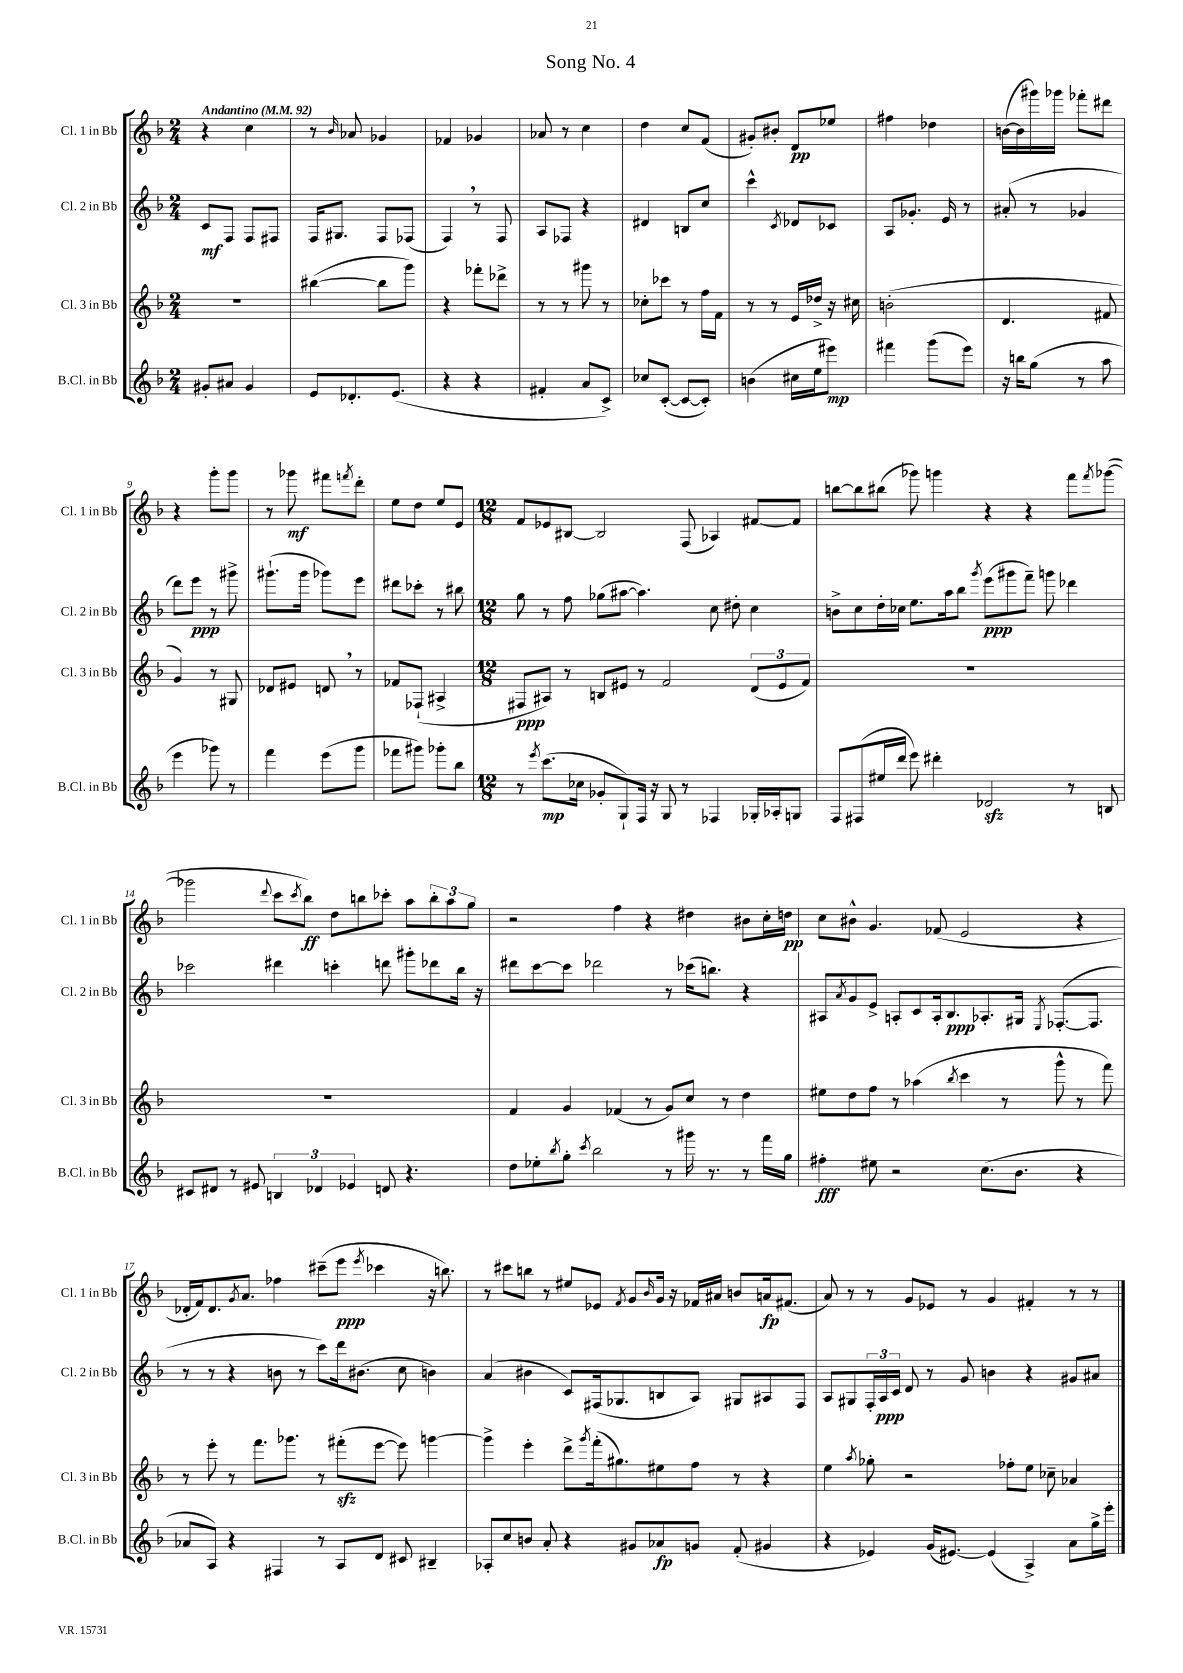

**kern	**dynam	**kern	**dynam	**kern	**dynam	**kern	**dynam
*part4	*part4	*part3	*part3	*part2	*part2	*part1	*part1
*staff4	*staff4	*staff3	*staff3	*staff2	*staff2	*staff1	*staff1
*I"B.Cl. in Bb	*	*I"Cl. 3 in Bb	*	*I"Cl. 2 in Bb	*	*I"Cl. 1 in Bb	*
*I'B.Cl. in Bb	*	*I'Cl. 3 in Bb	*	*I'Cl. 2 in Bb	*	*I'Cl. 1 in Bb	*
*clefG2	*	*clefG2	*	*clefG2	*	*clefG2	*
*k[b-]	*	*k[b-]	*	*k[b-]	*	*k[b-]	*
*M2/4	*	*M2/4	*	*M2/4	*	*M2/4	*
*MM92	*	*MM92	*	*MM92	*	*MM92	*
=1	=1	=1	=1	=1	=1	=1	=1
!	!	!	!	!	!	!LO:TX:a:B:t=Andantino	!
8g#X'/L	.	2r	.	8c/L	mf	4r	.
8a#X/J	.	.	.	8F/J	.	.	.
4g#/	.	.	.	8F/L	.	4cc\	.
.	.	.	.	8F#X/J	.	.	.
=2	=2	=2	=2	=2	=2	=2	=2
8e/L	.	([4bb#X\	.	16F/KL	.	8r	.
.	.	.	.	8.G#X/J	.	.	.
.	.	.	.	.	.	16qqb-/	.
8.d-X'/	.	.	.	.	.	8a-X/	.
.	.	8bb#\L]	.	8F/L	.	4g-X/	.
(8.e/J	.	.	.	.	.	.	.
.	.	8ggg\J)	.	(8F-X/J	.	.	.
=3	=3	=3	=3	=3	=3	=3	=3
4r	.	4r	.	4F,/)	.	4f-X/	.
4r	.	8fff-X'\L	.	8r	.	4g-X/	.
.	.	8ddd-X^\J	.	8F/	.	.	.
=4	=4	=4	=4	=4	=4	=4	=4
4f#X'/	.	8r	.	8A/L	.	8a-X/	.
.	.	8r	.	8F-X/J	.	8r	.
8a/L	.	8ggg#X\	.	4r	.	4cc\	.
8c^/J)	.	8r	.	.	.	.	.
=5	=5	=5	=5	=5	=5	=5	=5
8cc-X/L	.	8cc-X'\L	.	4d#X/	.	4dd\	.
([8c'/J	.	8ccc-X\J	.	.	.	.	.
8c/L_	.	8r	.	8Bn/L	.	8cc/L	.
8c'/J])	.	16ff\LL	.	8cc/J	.	(8f/J	.
.	.	16f\JJ	.	.	.	.	.
=6	=6	=6	=6	=6	=6	=6	=6
(4bn\	.	8r	.	4ccc^^\	.	8g#X'/L)	.
.	.	8r	.	.	.	8b#X'/J	.
.	.	.	.	8qc/	.	.	.
16cc#X\LL	.	16e/LL	.	8d-X/L	.	8d/L	pp
16ee\J	.	16dd-X^/JJ	.	.	.	.	.
8eee#X\J)	mp	16r	.	8c-X/J	.	8ee-X/J	.
.	.	16cc#X\	.	.	.	.	.
=7	=7	=7	=7	=7	=7	=7	=7
4fff#X\	.	(2bn'\	.	8A/L	.	4ff#X\	.
.	.	.	.	8.g-X'/J	.	.	.
(8ggg\L	.	.	.	.	.	4dd-X\	.
.	.	.	.	16e/	.	.	.
8eee\J)	.	.	.	8r	.	.	.
=8	=8	=8	=8	=8	=8	=8	=8
16r	.	4.d/	.	(8a#X'/	.	([16bn\LL	.
16bbn\KL	.	.	.	.	.	16b\]	.
(8gg\J	.	.	.	8r	.	16ggg#X\)	.
.	.	.	.	.	.	16ggg-X\JJ	.
8r	.	.	.	4g-X/	.	8fff-X'\L	.
8aa\	.	8f#X/	.	.	.	8ddd#X\J	.
!!LO:LB:g=z
=9	=9	=9	=9	=9	=9	=9	=9
4eee\	.	4g/)	.	8ddd\L)	.	4r	.
.	.	.	.	8eee\J	ppp	.	.
8ggg-X\)	.	8r	.	8r	.	8ggg'\L	.
8r	.	8G#X/	.	8ggg#X^\	.	8ggg\J	.
=10	=10	=10	=10	=10	=10	=10	=10
4fff\	.	8d-X/L	.	(8.ggg#X`\L	.	8r	.
.	.	8e#X/J	.	.	.	8ggg-X\	mf
.	.	.	.	16ggg#\Jk	.	.	.
(8eee\L	.	8dn,/	.	8ggg-X\L)	.	8fff#X\L	.
.	.	.	.	.	.	8qfffn/	.
8ggg\J	.	8r	.	8eee\J	.	8ddd'\J	.
=11	=11	=11	=11	=11	=11	=11	=11
8fff-X\L	.	8f-X/L	.	8ddd#X\L	.	8ee\L	.
8ggg#X\J)	.	(8F-X`/J	.	8ccc-X'\J	.	8dd\J	.
8ggg-X'\L	.	4A#X^/	.	8r	.	8ee/L	.
8bb-\J	.	.	.	8bb#X\	.	8e/J	.
=12	=12	=12	=12	=12	=12	=12	=12
*M12/8	*	*M12/8	*	*M12/8	*	*M12/8	*
8r	.	8F#X/L	ppp	8gg\	.	8f/L	.
8qeee/	.	.	.	.	.	.	.
(8.ccc\L	mp	8A#X/J)	.	8r	.	8e-X/	.
.	.	8r	.	8ff\	.	[8B#X/J	.
16cc-X\Jk	.	.	.	.	.	.	.
8g-X'/L	.	8Bn/L	.	(8gg-X\L	.	2B#/]	.
8G`/)	.	8e#X/J	.	[8aa#X\J	.	.	.
16F/Jk	.	8r	.	4.aa#\])	.	.	.
16r	.	.	.	.	.	.	.
8G/	.	2f/	.	.	.	.	.
8r	.	.	.	.	.	(8F/	.
4F-X/	.	.	.	8cc\	.	4A-X/)	.
.	.	.	.	8dd#X'\	.	.	.
16G-X'/LL	.	(12d/L	.	4cc\	.	[8f#X/L	.
16A-X'/J	.	.	.	.	.	.	.
.	.	12e#/	.	.	.	.	.
8Gn/J	.	.	.	.	.	8f#/J]	.
.	.	12f/J)	.	.	.	.	.
=13	=13	=13	=13	=13	=13	=13	=13
8F/L	.	1.r	.	8bn^\L	.	[8bbn\L	.
(8F#X/	.	.	.	8cc\	.	8bb\]	.
16ee#X/L	.	.	.	16dd'\L	.	(8bb#X\J	.
16ddd/JJ	.	.	.	16cc-X\JJ	.	.	.
8eee\)	.	.	.	8.ee\L	.	8ggg-X\)	.
4ddd#X'\	.	.	.	.	.	4gggn\	.
.	.	.	.	16aa\k	.	.	.
.	.	.	.	8bb-\J	.	.	.
.	.	.	.	8qggg/	.	.	.
2d-Xzz/	.	.	.	(8eee\L	ppp	4r	.
.	.	.	.	8ggg#X\	.	.	.
.	.	.	.	8fff~\J)	.	4r	.
.	.	.	.	8gggn\	.	.	.
8r	.	.	.	4ddd-X\	.	8fff\L	.
.	.	.	.	.	.	8qfff/	.
8Bn/	.	.	.	.	.	([8ggg-X\J	.
!!LO:LB:g=z
=14	=14	=14	=14	=14	=14	=14	=14
8c#X/L	.	1.r	.	2ccc-X\	.	2ggg-X\]	.
8d#X/J	.	.	.	.	.	.	.
8r	.	.	.	.	.	.	.
8e#X/	.	.	.	.	.	.	.
.	.	.	.	.	.	8qqddd/	.
6Bn/	.	.	.	4ddd#X\	.	8ccc\L	.
.	.	.	.	.	.	8qccc/	.
.	.	.	.	.	.	8bb-\J)	ff
6d-X/	.	.	.	.	.	.	.
.	.	.	.	4cccn'\	.	8dd\L	.
6e-X/	.	.	.	.	.	.	.
.	.	.	.	.	.	8bbn\	.
8dn/	.	.	.	8dddn\	.	8ccc-X'\J	.
4.r	.	.	.	8ggg#X'\L	.	8aa\L	.
.	.	.	.	8ddd-X\	.	12bb'\	.
.	.	.	.	.	.	12aa\	.
.	.	.	.	16bb-\Jk	.	.	.
.	.	.	.	.	.	12gg\J	.
.	.	.	.	16r	.	.	.
=15	=15	=15	=15	=15	=15	=15	=15
8dd\L	.	4f/	.	8ddd#X\L	.	2r	.
8ee-X'\	.	.	.	[8ccc\	.	.	.
8qbb-/	.	.	.	.	.	.	.
8gg'\J	.	4g/	.	8ccc\J]	.	.	.
8qccc/	.	.	.	.	.	.	.
2bb-\	.	.	.	2ddd-X\	.	.	.
.	.	(4f-X/	.	.	.	4ff\	.
.	.	8r	.	.	.	4r	.
8r	.	8g/L)	.	8r	.	.	.
16ggg#X\	.	8cc/J	.	(16ccc-X\KL	.	4dd#X\	.
8.r	.	.	.	8.bbn\J)	.	.	.
.	.	8r	.	.	.	.	.
8r	.	4dd\	.	4r	.	8b#X\L	.
16fff\LL	.	.	.	.	.	16cc'\L	.
16gg\JJ	.	.	.	.	.	16ddn\JJ	pp
=16	=16	=16	=16	=16	=16	=16	=16
4ff#X'\	fff	8ee#X\L	.	8A#X/L	.	8cc\L	.
.	.	.	.	8qa/	.	.	.
.	.	8dd\	.	8g/	.	8b#X^^\J	.
8ee#X\	.	8ff\J	.	8e^/J	.	4.g/	.
2r	.	8r	.	8An'/L	.	.	.
.	.	(4aa-X\	.	8c/	.	.	.
.	.	.	.	16A'/k	.	(8f-X/	.
.	.	.	.	8.B-/	ppp	.	.
.	.	8qbb-/	.	.	.	.	.
.	.	4ccc\	.	.	.	2e/	.
(8.cc\L	.	.	.	8.A-X'/	.	.	.
.	.	8r	.	.	.	.	.
8.b-\J	.	.	.	16G#X/Jk	.	.	.
.	.	.	.	8qE/	.	.	.
.	.	8ggg^^\	.	([8.F-X'/L	.	.	.
4r	.	8r	.	.	.	4r	.
.	.	.	.	8.F-/J]	.	.	.
.	.	8fff\)	.	.	.	.	.
!!LO:LB:g=z
=17	=17	=17	=17	=17	=17	=17	=17
8a-X/L	.	8r	.	8r	.	16d-X'/LL	.
.	.	.	.	.	.	16f/J)	.
8A/J)	.	8eee'\	.	8r	.	8.d-/	.
4r	.	8r	.	4r	.	.	.
.	.	.	.	.	.	8qg/	.
.	.	.	.	.	.	8.a/J	.
.	.	8.fff\L	.	.	.	.	.
4F#X/	.	.	.	8bn\	.	4ff-X\	.
.	.	8.ggg-X\J	.	.	.	.	.
.	.	.	.	8r	.	.	.
8r	.	8r	.	8ccc\L)	.	(8ccc#X~\L	.
8A/L	.	(8fff#Xzz'\L	.	16ddd\k	.	8eee\J	ppp
.	.	.	.	(8.b#X\J	.	.	.
.	.	.	.	.	.	8qeee/	.
8d/J	.	[8eee\J	.	.	.	4ccc-X\	.
8c#X/	.	8eee\])	.	8cc\	.	.	.
4B#X~/	.	[4gggn\	.	4bn\)	.	16r	.
.	.	.	.	.	.	8.bbn\)	.
=18	=18	=18	=18	=18	=18	=18	=18
8A-X'/L	.	4ggg^\]	.	(4a/	.	8r	.
8cc/	.	.	.	.	.	8ccc#X\L	.
8bn/J	.	4eee'\	.	4b#X\	.	8bbn\J	.
8a'/	.	.	.	.	.	8r	.
4r	.	8ddd^\L	.	8c/L)	.	8ee#X/L	.
.	.	8qggg/	.	.	.	.	.
.	.	(16fff'\k	.	(16F#X/k	.	8e-X/J	.
.	.	8.gg#X\)	.	8.G-X/	.	.	.
.	.	.	.	.	.	8qf/	.
8g#X/L	.	.	.	.	.	8g/L	.
.	.	.	.	.	.	16qqb-/	.
8a-X/	fp	8ee#X\	.	8Bn/	.	16g/Jk	.
.	.	.	.	.	.	16r	.
8gn/J	.	8ff\J	.	8A/J)	.	16f-X/LL	.
.	.	.	.	.	.	16a#X/JJ	.
(8f'/	.	8r	.	8G#X/L	.	8bn/L	.
4g#X/	.	4r	.	8A#X/	.	16an/k	fp
.	.	.	.	.	.	(8.f#X/J	.
.	.	.	.	8F#/J	.	.	.
=19	=19	=19	=19	=19	=19	=19	=19
4r	.	4ee\	.	8A/L	.	8a/)	.
.	.	.	.	8G#X/	.	8r	.
.	.	8qaa/	.	.	.	.	.
4e-X/)	.	8gg-X'\	.	24F'/L	.	8r	.
.	.	.	.	24A/	ppp	.	.
.	.	.	.	24c/JJ	.	.	.
.	.	2r	.	8d/	.	8g/L	.
(16g/KL	.	.	.	8r	.	8e-X/J	.
[8.e#X/J)	.	.	.	.	.	.	.
.	.	.	.	8g/	.	8r	.
(4e#/]	.	.	.	4bn\	.	4g/	.
.	.	8ff-X'\L	.	.	.	.	.
4A^/)	.	8ee\J	.	4r	.	4f#X'/	.
.	.	8cc-X~\	.	.	.	.	.
8a\L	.	4a-X/	.	8g#X/L	.	8r	.
16gg^\L	.	.	.	8a#X/J	.	8r	.
16eee'\JJ	.	.	.	.	.	.	.
==	==	==	==	==	==	==	==
*-	*-	*-	*-	*-	*-	*-	*-
